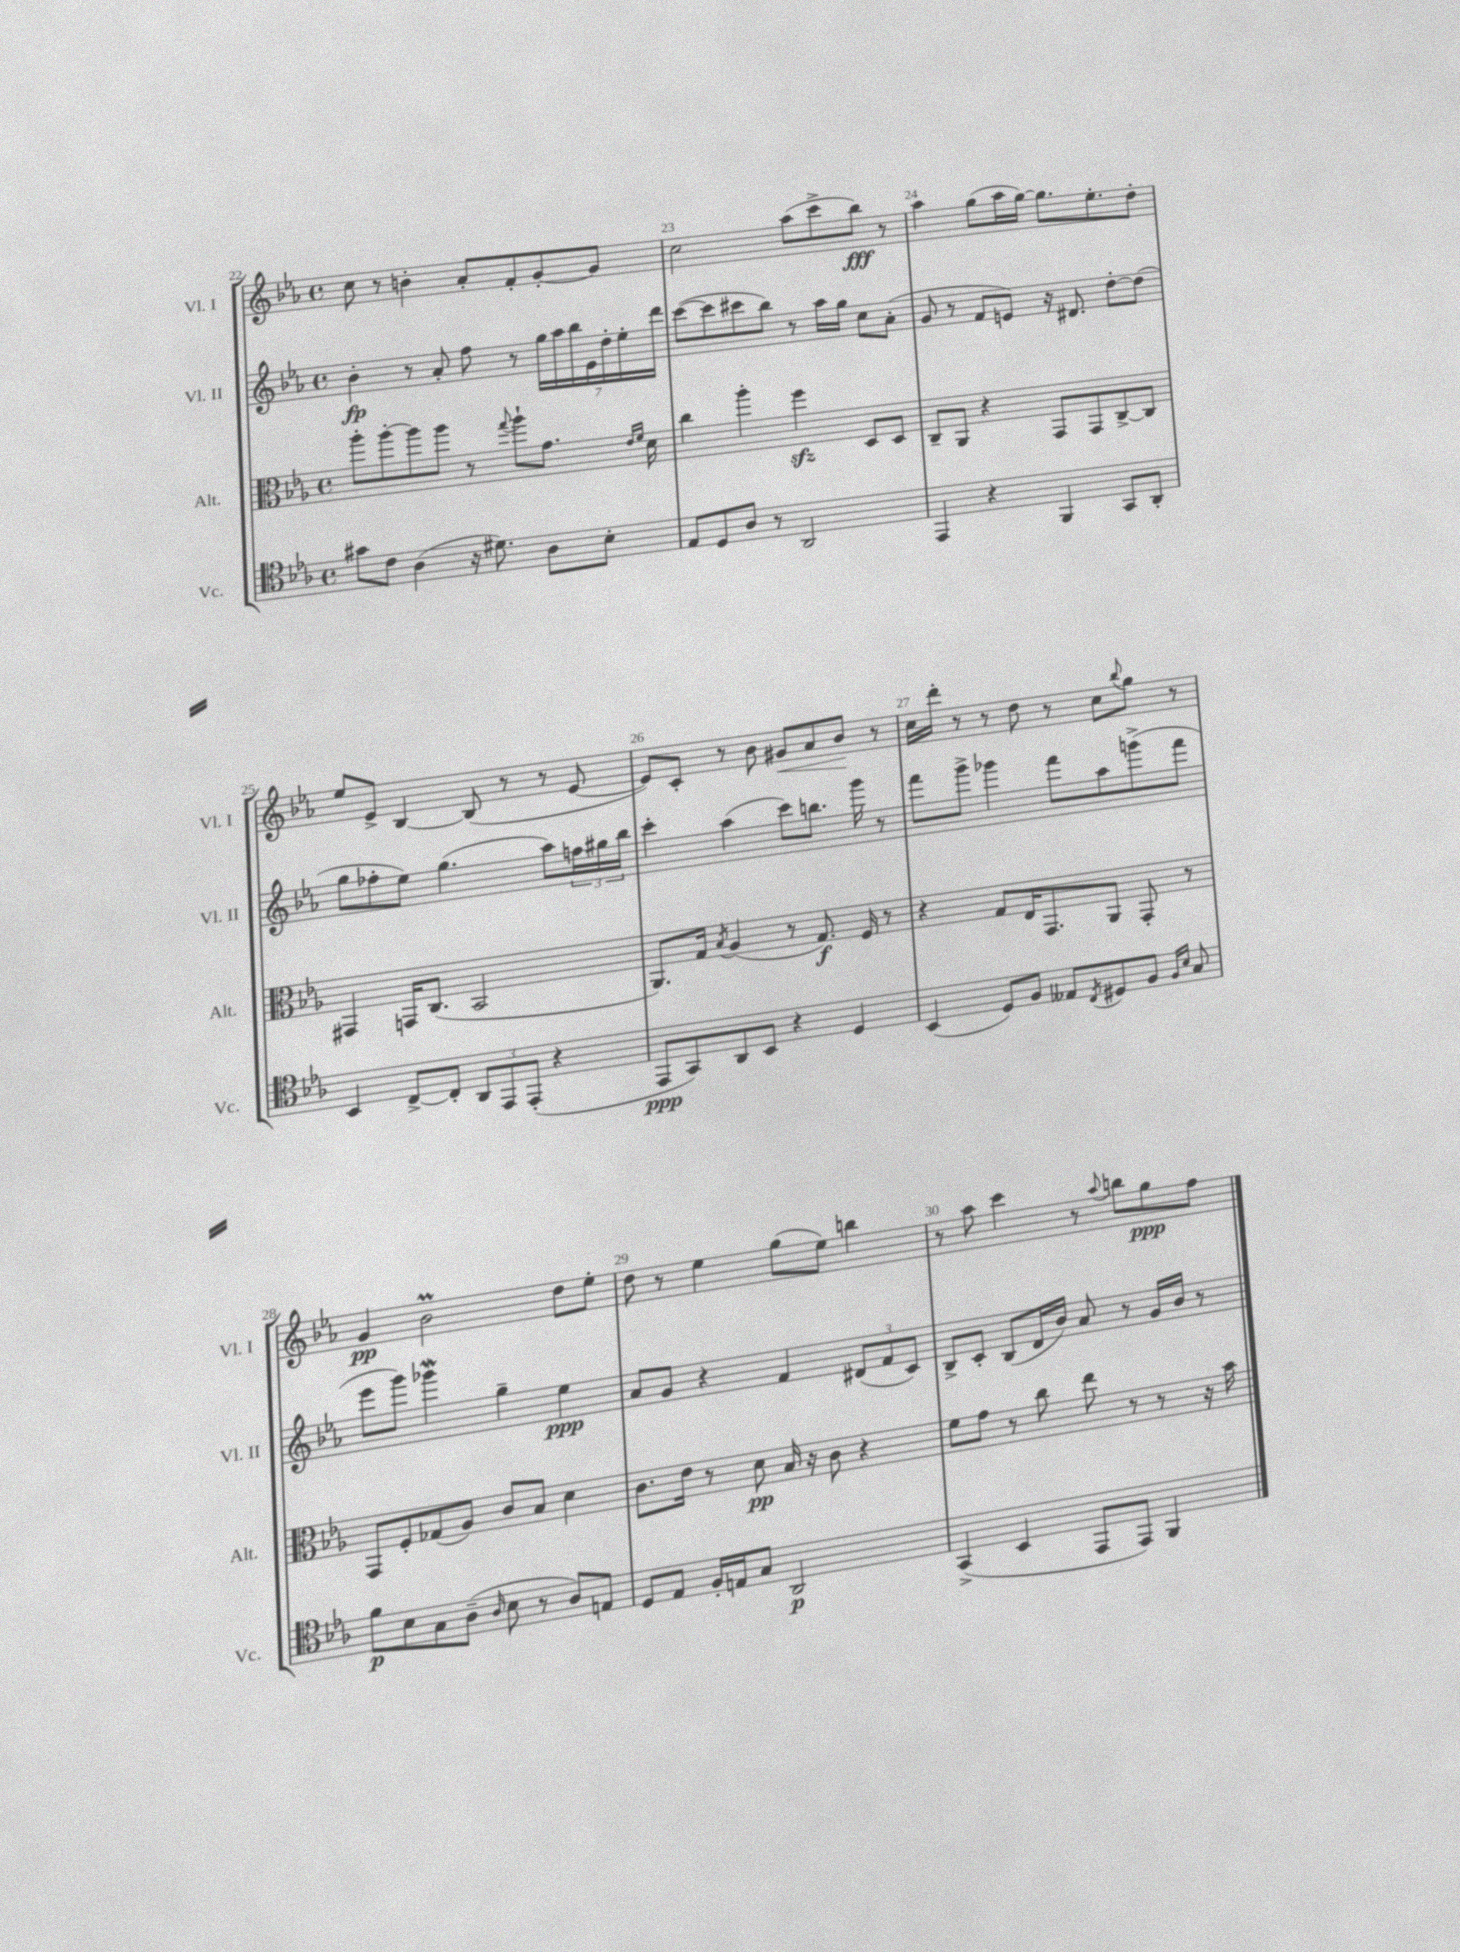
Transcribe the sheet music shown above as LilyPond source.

<<
\new StaffGroup <<
\new Staff = "s0" \with { instrumentName = "Vl. I" shortInstrumentName = "Vl. I" } {
    \clef treble \key ees \major \defaultTimeSignature \time 4/4
    c''8 r8 b'4-. aes'8-. f'8-. g'8~-. g'8 |
    c''2 aes''8( c'''8-> bes''8\fff) r8 |
    aes''4 g''8( aes''16 g''16~) g''8. ees''8.-. d''8-. |
    ees''8 ees'8-> bes4~ bes8( r8 r8 ees'8~ |
    ees'8) c'8-. r8 bes'8 gis'8\< aes'8 bes'8\! r8 |
    c''16 d'''16-. r8 r8 d''8 r8 c''8 \appoggiatura { bes''8 } g''8 r8 |
    g'4\pp bes'2\prall d''8 ees''8-. |
    d''8 r8 ees''4 g''8( ees''8) b''4 |
    r8 aes''8 c'''4 r8 \appoggiatura { aes''8 } b''8 g''8\ppp f''8 \bar "|." |
}
\new Staff = "s1" \with { instrumentName = "Vl. II" shortInstrumentName = "Vl. II" } {
    \clef treble \key ees \major \defaultTimeSignature \time 4/4
    bes'4-.\fp r8 aes'8-. f''8 r8 \tuplet 7/4 { g''16 aes''16 bes''16 ees'16 d''16-. ees''16-. d'''16 } |
    c'''8~( c'''8 cis'''8 bes''8) r8 aes''16 g''16 c''8 aes'8-.( |
    g'8 r8 f'8 e'8) r16 dis'8. d''8~-. d''8( |
    g''8 fes''8-. ees''8) g''4.( aes''8) \tuplet 3/2 { f''16 gis''16 bes''16 } |
    c'''4-. aes''4( c'''8) b''8. g'''16 r8 |
    f'''8 g'''8-> ges'''4 f'''8 aes''8 g'''8->( f'''8 |
    ees'''8 g'''8) ges'''4\mordent g''4-- ees''4\ppp |
    aes'8 g'8 r4 f'4 \tuplet 3/2 { dis'8( f'8 c'8) } |
    bes8-> c'8-. bes8( d'16 bes'16) aes'8 r8 g'16 bes'16 r8 \bar "|." |
}
\new Staff = "s2" \with { instrumentName = "Alt." shortInstrumentName = "Alt." } {
    \clef alto \key ees \major \defaultTimeSignature \time 4/4
    aes''8-. aes''8~-. aes''8 aes''8 r8 \appoggiatura { g''8 } aes''8-! g'8. \grace { ees'16 f'16 } d'16 |
    c''4 aes''4-. f''4\sfz d8 d8 |
    c8-- aes,8 r4 g,8 g,8 c8~-> c8 |
    gis,4 g,16 c8.( bes,2 |
    aes,8.) g16 \acciaccatura { bes8 } aes4( r8 g8.\f) f16 r8 |
    r4 g8 ees16 g,8. aes,8 g,8-. r8 |
    g,8 f8-. ges8( aes8) c'8 bes8 d'4 |
    c'8. ees'16 r8 d'8\pp bes16 r16 c'8 r4 |
    f'8 g'8 r8 c''8 ees''8 r8 r8 r16 bes'16 \bar "|." |
}
\new Staff = "s3" \with { instrumentName = "Vc." shortInstrumentName = "Vc." } {
    \clef tenor \key ees \major \defaultTimeSignature \time 4/4
    gis'8 c'8 aes4( r16 dis'8.) aes8 bes8-. |
    ees8 d8 aes8 r8 aes,2 |
    ees,4 r4 f,4 g,8 aes,8-. |
    bes,4 c8~-> c8-. \tuplet 3/2 { aes,8 ees,8 ees,8-.( } r4 |
    ees,8\ppp g,8) aes,8 bes,8 r4 d4 |
    bes,4( d8) f8 eeses8 \acciaccatura { c8 } dis8 f8 \grace { f16 bes16 } g8 |
    f'8\p bes8 g8 aes8--( \grace { aes16 } bes8 r8 aes8) e8 |
    d8 ees8 f16-. e16 g8 aes,2\p |
    g,4->( bes,4 ees,8 ees,8) f,4 \bar "|." |
}
>>
>>
\layout { \context { \Score currentBarNumber = #22 \override BarNumber.break-visibility = ##(#f #t #t) barNumberVisibility = #all-bar-numbers-visible } }
